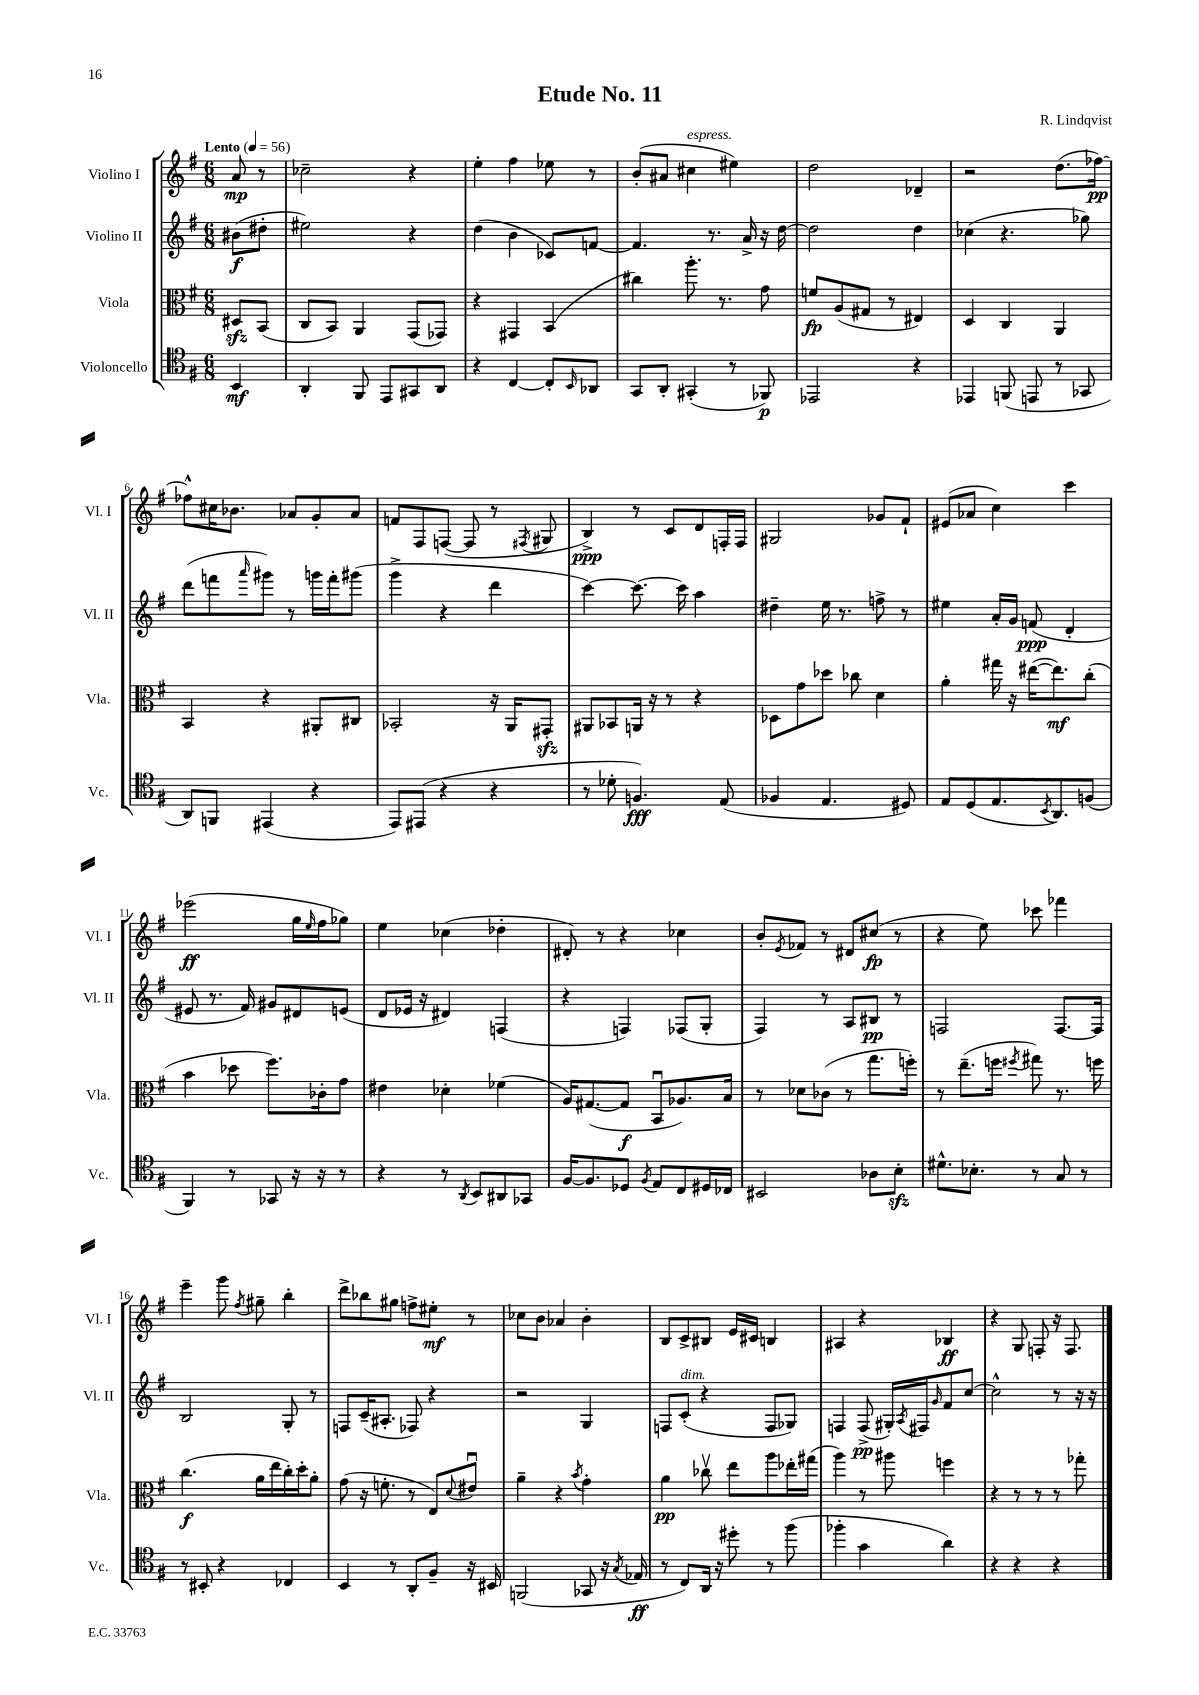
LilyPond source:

\header { title = "Etude No. 11" composer = "R. Lindqvist" }
<<
\new StaffGroup <<
\new Staff = "s0" \with { instrumentName = "Violino I" shortInstrumentName = "Vl. I" } {
    \clef treble \key g \major \numericTimeSignature \time 6/8 \partial 4 \tempo "Lento" 4 = 56
    a'8\mp r8 |
    ces''2-- r4 |
    e''4-. fis''4 ees''8 r8 |
    b'8-.( ais'8 cis''4^\markup { \italic "espress." } eis''4) |
    d''2 des'4-- |
    r2 d''8.( fes''16~\pp) |
    fes''8-^ cis''16 bes'8. aes'8 g'8-. aes'8 |
    f'8 fis8 f8~( f8 r8 \acciaccatura { fis8 } gis8 |
    b4->\ppp) r8 c'8 d'8 f16-. f16 |
    gis2 ges'8 fis'8-! |
    eis'8( aes'8 c''4) c'''4 |
    ees'''2\ff( g''16 \grace { e''16 } fis''16 ges''8) |
    e''4 ces''4( des''4-. |
    dis'8-.) r8 r4 ces''4 |
    b'8-. \acciaccatura { e'8 } fes'8 r8 dis'8 cis''8\fp( r8 |
    r4 e''8) ces'''8 fes'''4 |
    e'''4-- g'''8 \acciaccatura { fis''8 } gis''8-- b''4-. |
    d'''8-> bes''8 gis''8 f''8-> eis''8-.\mf r8 |
    ces''8 b'8 aes'4 b'4-. |
    b8 c'8-> bis8 e'16 cis'16 b4 |
    ais4 r4 bes4\ff |
    r4 g8 f8-. r16 f8. \bar "|." |
}
\new Staff = "s1" \with { instrumentName = "Violino II" shortInstrumentName = "Vl. II" } {
    \clef treble \key g \major \numericTimeSignature \time 6/8 \partial 4
    bis'8\f( dis''8-. |
    eis''2) r4 |
    d''4( b'4 ces'8) f'8~ |
    f'4. r8. a'16-> r16 d''16~ |
    d''2 d''4 |
    ces''4( r4. ges''8) |
    d'''8( f'''8 \grace { a'''16 } gis'''8) r8 g'''16 f'''16-. gis'''8( |
    g'''4-> r4 d'''4 |
    c'''4~) c'''8.~ c'''16 a''4 |
    dis''4-- e''16 r8. f''8-> r8 |
    eis''4 a'16-. g'16 f'8\ppp( d'4-. |
    eis'8 r8. fis'16) gis'8 dis'8 e'8( |
    d'8 ees'16 r16 dis'4) f4( |
    r4 f4) fes8( g8-. |
    fis4) r8 a8 bis8\pp r8 |
    f2 f8.~ f16 |
    b2 g8-. r8 |
    f8 c'16--( ais8.-. fes8) r4 |
    r2 g4 |
    f8 c'8-.^\markup { \italic "dim." }( r4 f8 ges8) |
    f4 f8->\pp( gis16-.) \acciaccatura { a8 } fis16 \grace { g'16 } fis'8 c''8~ |
    c''2-^ r8 r16 r16 \bar "|." |
}
\new Staff = "s2" \with { instrumentName = "Viola" shortInstrumentName = "Vla." } {
    \clef alto \key g \major \numericTimeSignature \time 6/8 \partial 4
    dis8\sfz b,8( |
    c8 b,8) a,4 g,8( ges,8) |
    r4 gis,4 b,4( |
    cis''4) a''8.-. r8. g'8 |
    f'8\fp a8( gis8 r8 eis4) |
    d4 c4 a,4 |
    b,4 r4 ais,8-. cis8 |
    bes,2-. r16 a,16 gis,8-.\sfz |
    ais,8 bes,8 a,16 r16 r8 r4 |
    des8 g'8 des''8 ces''8 d'4 |
    a'4-. gis''16 r16 eis''16~( eis''8.\mf) c''8-.( |
    b'4 des''8 fis''8.) ces'16-. g'8 |
    eis'4 des'4-. fes'4( |
    a16) gis8.~( gis8\f b,8\downbow aes8.) b16 |
    r8 des'8 ces'8( r8 g''8. f''16-.) |
    r8 e''8.--( f''16 \acciaccatura { fis''8 } gis''8) r8. f''16 |
    c''4.\f( a'16 e''16 c''16-.) d''16-. a'8-. |
    g'8( r16 f'8.-. r8 e8) \appoggiatura { d'8 } eis'8\downbow |
    a'4-- r4 \acciaccatura { b'8 } g'4-. |
    a'4\pp ces''8\upbow e''8 a''8 ees''16-. gis''16( |
    a''4) r8 ais''8 f''4 |
    r4 r8 r8 r8 ges''8-. \bar "|." |
}
\new Staff = "s3" \with { instrumentName = "Violoncello" shortInstrumentName = "Vc." } {
    \clef tenor \key g \major \numericTimeSignature \time 6/8 \partial 4
    b,4\mf |
    a,4-. fis,8 e,8 gis,8 a,8 |
    r4 c4~ c8-. \grace { b,16 } aes,8 |
    g,8 a,8-. gis,4-.( r8 fes,8\p) |
    ees,2 r4 |
    ees,4 f,8( e,8 r8 ges,8 |
    a,8) f,8 eis,4( r4 |
    e,8) eis,8( r4 r4 |
    r8 des'8-. f4.\fff) e8( |
    fes4 e4. dis8) |
    e8 d8( e8. \acciaccatura { b,8 } a,8.) f8( |
    fis,4) r8 ges,8 r16 r16 r8 |
    r4 r8 \acciaccatura { a,8 } b,8 ais,8 ges,8 |
    fis16~ fis8. des8 \acciaccatura { fis8 } e8 c8 dis16 ces16 |
    bis,2 aes8 b8-.\sfz |
    dis'8.-^ bes8.-. r8 g8 r8 |
    r8 bis,8-. r4 ces4 |
    b,4 r8 a,8-. fis8-- r16 bis,16 |
    f,2( ges,8 r16 \acciaccatura { g8 } ees16\ff |
    r8 c8) a,16 r16 dis''8-. r8 fis''8( |
    fes''4-. g'4 a'4) |
    r4 r4 r4 \bar "|." |
}
>>
>>
